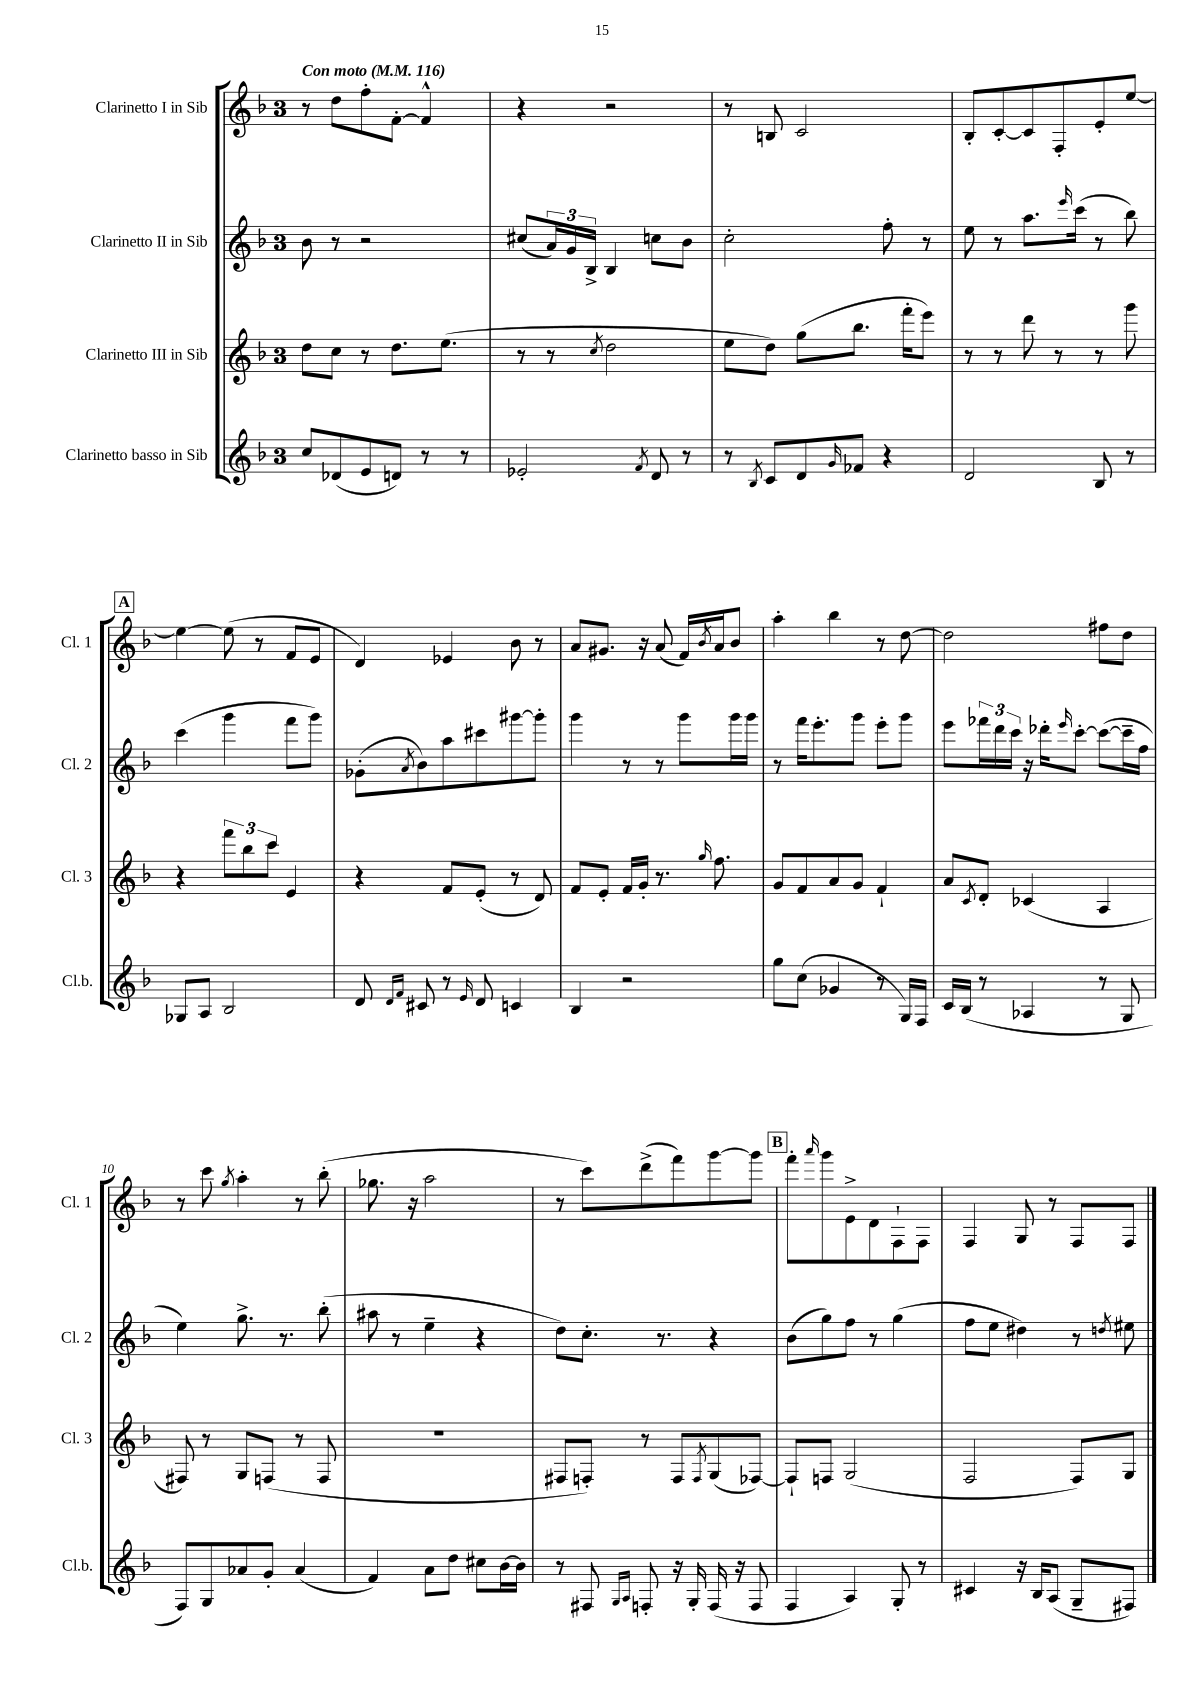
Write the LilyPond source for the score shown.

<<
\new StaffGroup <<
\new Staff = "s0" \with { instrumentName = "Clarinetto I in Sib" shortInstrumentName = "Cl. 1" } {
    \clef treble \key f \major \once \override Staff.TimeSignature.style = #'single-digit \time 3/4 \tempo "Con moto" 4 = 116
    r8 d''8 f''8-. f'8~-. f'4-^ |
    r4 r2 |
    r8 b8 c'2 |
    bes8-. c'8~-. c'8 f8-. e'8-. e''8~ |
    \mark \markup { \box "A" } e''4~ e''8( r8 f'8 e'8 |
    d'4) ees'4 bes'8 r8 |
    a'8 gis'8. r16 a'8( f'16) \acciaccatura { bes'8 } a'16 bes'8 |
    a''4-. bes''4 r8 d''8~ |
    d''2 fis''8 d''8 |
    r8 c'''8 \acciaccatura { g''8 } a''4-. r8 bes''8-.( |
    ges''8. r16 a''2 |
    r8 c'''8) d'''8->( f'''8) g'''8~ g'''8 |
    \mark \markup { \box "B" } f'''8-. \grace { a'''16 } g'''8 e'8-> d'8 f8-! f8 |
    f4 g8 r8 f8 f8 \bar "|." |
}
\new Staff = "s1" \with { instrumentName = "Clarinetto II in Sib" shortInstrumentName = "Cl. 2" } {
    \clef treble \key f \major \once \override Staff.TimeSignature.style = #'single-digit \time 3/4
    bes'8 r8 r2 |
    cis''8( \tuplet 3/2 { a'16) g'16 bes16-> } bes4 c''8 bes'8 |
    c''2-. f''8-. r8 |
    e''8 r8 a''8. \grace { e'''16 } c'''16( r8 bes''8) |
    \mark \markup { \box "A" } c'''4( g'''4 f'''8 g'''8) |
    ges'8-.( \acciaccatura { a'8 } bes'8) a''8 cis'''8 gis'''8~ gis'''8-. |
    g'''4 r8 r8 g'''8 g'''16 g'''16 |
    r8 f'''16 e'''8.-. g'''8 e'''8-. g'''8 |
    e'''8 \tuplet 3/2 { fes'''16 d'''16 c'''16 } r16 des'''16-. \grace { e'''16 } c'''8~-. c'''8~( c'''16-- f''16 |
    e''4) g''8.-> r8. bes''8-.( |
    ais''8 r8 e''4-- r4 |
    d''8) c''8.-. r8. r4 |
    \mark \markup { \box "B" } bes'8( g''8) f''8 r8 g''4( |
    f''8 e''8 dis''4) r8 \acciaccatura { d''8 } eis''8 \bar "|." |
}
\new Staff = "s2" \with { instrumentName = "Clarinetto III in Sib" shortInstrumentName = "Cl. 3" } {
    \clef treble \key f \major \once \override Staff.TimeSignature.style = #'single-digit \time 3/4
    d''8 c''8 r8 d''8. e''8.( |
    r8 r8 \acciaccatura { c''8 } d''2 |
    e''8 d''8) g''8( bes''8. f'''16-. e'''8) |
    r8 r8 d'''8 r8 r8 g'''8 |
    \mark \markup { \box "A" } r4 \tuplet 3/2 { f'''8 bes''8 c'''8 } e'4 |
    r4 f'8 e'8-.( r8 d'8) |
    f'8 e'8-. f'16 g'16-. r8. \grace { g''16 } f''8. |
    g'8 f'8 a'8 g'8 f'4-! |
    a'8 \acciaccatura { c'8 } d'8-. ces'4( a4 |
    fis8) r8 g8 f8( r8 f8 |
    R2. |
    fis8 f8-.) r8 f8 \acciaccatura { f8 } g8( fes8~) |
    \mark \markup { \box "B" } fes8-! f8 g2( |
    f2 f8) g8 \bar "|." |
}
\new Staff = "s3" \with { instrumentName = "Clarinetto basso in Sib" shortInstrumentName = "Cl.b." } {
    \clef treble \key f \major \once \override Staff.TimeSignature.style = #'single-digit \time 3/4
    c''8 des'8( e'8 d'8) r8 r8 |
    ees'2-. \acciaccatura { f'8 } d'8 r8 |
    r8 \acciaccatura { bes8 } c'8 d'8 \grace { g'16 } fes'8 r4 |
    d'2 bes8 r8 |
    \mark \markup { \box "A" } ges8 a8 bes2 |
    d'8 \grace { d'16 f'16 } cis'8 r8 \grace { e'16 } d'8 c'4 |
    bes4 r2 |
    g''8 c''8( ges'4 r8 g16) f16 |
    c'16 bes16( r8 aes4 r8 g8 |
    f8) g8 aes'8 g'8-. aes'4( |
    f'4) a'8 d''8 cis''8 bes'16~ bes'16 |
    r8 fis8 \grace { g16 a16 } f8-. r16 g16-. f16( r16 f8 |
    \mark \markup { \box "B" } f4 a4) g8-. r8 |
    cis'4 r16 bes16 a8( g8-- fis8) \bar "|." |
}
>>
>>
